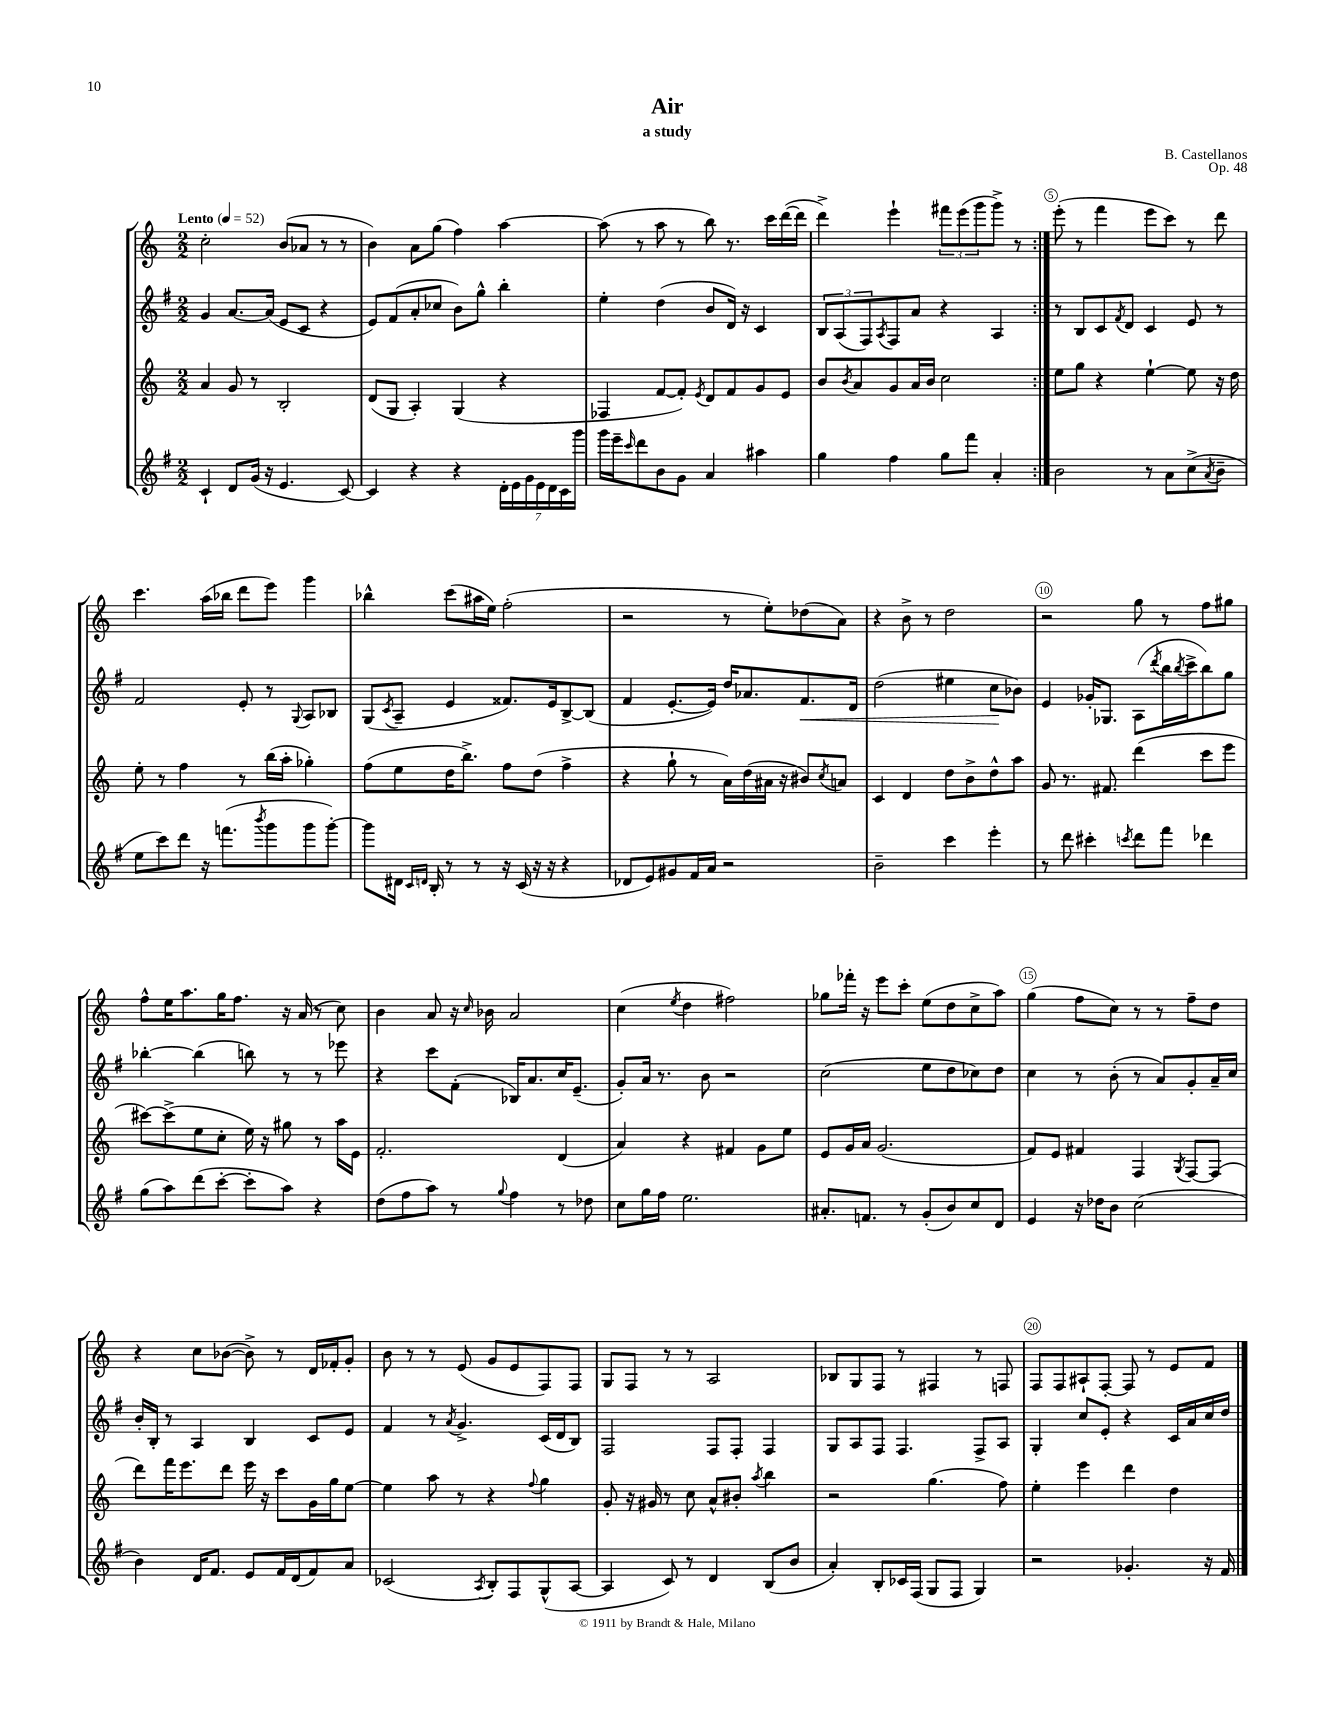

**kern	**kern	**kern	**dynam	**kern
*part4	*part3	*part2	*part2	*part1
*staff4	*staff3	*staff2	*staff2	*staff1
*clefG2	*clefG2	*clefG2	*	*clefG2
*k[f#]	*k[]	*k[f#]	*	*k[]
*M2/2	*M2/2	*M2/2	*	*M2/2
*MM52	*MM52	*MM52	*	*MM52
=1	=1	=1	=1	=1
!	!	!	!	!LO:TX:a:B:t=Lento
4c`/	4a/	4g/	.	2cc'\
8d/L	8g/	[8.a/L	.	.
(16g/Jk	8r	.	.	.
16r	.	(16a/Jk]	.	.
4.e/	2B'/	8e/L	.	(8b/L
.	.	8c/J	.	8a-X/J
.	.	4r	.	8r
[8c/)	.	.	.	8r
=2	=2	=2	=2	=2
4c/]	(8d/L	8e/L)	.	4b\)
.	8G/J	(8f#/	.	.
4r	4A'/)	8a'/	.	8a\L
.	.	8cc-X/J	.	(8gg\J
4r	(4G/	8b\L)	.	4ff\)
.	.	8gg^^\J	.	.
28d'\LL	4r	4bb'\	.	[4aa\
28e\	.	.	.	.
28g\	.	.	.	.
28e\	.	.	.	.
28d\	.	.	.	.
28c\	.	.	.	.
28ggg\JJ	.	.	.	.
=3	=3	=3	=3	=3
16ggg\LL	4F-X/	4ee'\	.	(8aa\]
16eee~\J	.	.	.	.
16qqccc/	.	.	.	.
8ddd\	.	.	.	8r
8b\	[8f/L	(4dd\	.	8aa\
8g\J	8f'/J])	.	.	8r
.	8qe/	.	.	.
4a/	8d/L	8b/L	.	8bb\)
.	8f/	16d/Jk)	.	8.r
.	.	16r	.	.
4aa#X\	8g/	4c/	.	.
.	.	.	.	16ccc\LL
.	8e/J	.	.	([16ddd\
.	.	.	.	16ddd\JJ]
=4	=4	=4	=4	=4
4gg\	8b/L	12B/L	.	4ddd^\)
.	.	(12A/	.	.
.	8qb/	.	.	.
.	8a/	.	.	.
.	.	12F#/)	.	.
.	.	8qA/	.	.
4ff#\	8g/	8F#/	.	4eee`\
.	16a/L	8a/J	.	.
.	16b/JJ	.	.	.
8gg\L	2cc\	4r	.	12fff#X\L
.	.	.	.	(12eee\
8fff#\J	.	.	.	.
.	.	.	.	12ggg\
4a'/	.	4A/	.	8ggg^\J)
.	.	.	.	8r
=5:|!	=5:|!	=5:|!	=5:|!	=5:|!
2b\	8ee\L	8r	.	(8eee'\
.	8gg\J	8B/L	.	8r
.	4r	8c/	.	4fff\
.	.	8qf#/	.	.
.	.	8d/J	.	.
8r	[4ee`\	4c/	.	8eee\L
8a\L	.	.	.	8ccc\J)
(8cc^\	8ee\]	8e/	.	8r
8qa/	.	.	.	.
8b~\J	16r	8r	.	8ddd\
.	16dd\	.	.	.
!!LO:LB:g=z
=6	=6	=6	=6	=6
8ee\L	8ee'\	2f#/	.	4.ccc\
8ccc\)	8r	.	.	.
8ddd\J	4ff\	.	.	.
16r	.	.	.	(16aa\LL
(8.fffn\L	.	.	.	16bb-X\JJ
.	8r	8e'/	.	8ddd\L
8qbbb/	.	.	.	.
8ggg\	(16bb\LL	8r	.	8eee\J)
.	16aa'\JJ	.	.	.
.	.	8qqG/	.	.
8ggg\	4gg-X'\)	8A/L	.	4ggg\
[8ggg'\J)	.	8B-X/J	.	.
=7	=7	=7	=7	=7
8ggg\L]	(8ff\L	(8G/L	.	4bb-X^^\
.	.	8qc/	.	.
16d#X\Jk	8ee\	8A~/J	.	.
16qqc/LL	.	.	.	.
16qqdn/JJ	.	.	.	.
16B'/	.	.	.	.
8r	16dd\K	4e/	.	(8ccc\L
.	8.bb^\J)	.	.	.
8r	.	.	.	16aa#X\L
.	.	.	.	16ee\JJ)
16r	8ff\L	8.f##X/L)	.	(2ff'\
(16c/	.	.	.	.
16r	(8dd\J	.	.	.
16r	.	16e/k	.	.
4r	4ff^\	[8B^/	.	.
.	.	(8B/J]	.	.
=8	=8	=8	=8	=8
8d-X/L	4r	4f#/	.	2r
8e/)	.	.	.	.
8g#X/	8gg`\	[8.e'/L	.	.
16f#/L	8r	.	.	.
16a/JJ	.	16e/Jk])	.	.
2r	16a\LL)	16dd/KL	.	8r
.	(16dd\	8.a-X/	.	.
.	16a#X\JJ	.	.	8ee'\L)
.	16r	.	.	.
!	!	!	!LO:HP:b	!
.	8b#X/L)	8.f#/	<	(8dd-X\
.	8qcc/	.	.	.
.	8an/J	.	.	8a\J)
.	.	16d/Jk	.	.
=9	=9	=9	=9	=9
2b~\	4c/	(2dd\	.	4r
.	4d/	.	.	8b^\
.	.	.	.	8r
4ccc\	8dd\L	4ee#X\	.	2dd\
.	8b^\	.	.	.
4eee'\	8dd^^\	8cc\L	.	.
.	8aa\J	8b-X\J)	[	.
=10	=10	=10	=10	=10
8r	8g/	4e/	.	2r
8ddd\	8.r	.	.	.
4ccc#X'\	.	16g-X'/KL	.	.
.	8.f#X/	8.G-X/J	.	.
8qcccn/	.	.	.	.
8ddd\L	(4ddd\	(8A\L	.	8gg\
.	.	8qddd/	.	.
8fff#\J	.	16bb\L	.	8r
.	.	8qbb/	.	.
.	.	16ccc^\J	.	.
4ddd-X\	8ccc\L	8bb\)	.	8ff\L
.	8eee\J	8gg\J	.	8gg#X\J
!!LO:LB:g=z
=11	=11	=11	=11	=11
(8gg\L	[8ccc#X\L)	[4bb-X'\	.	8ff^^\L
8aa\)	(8ccc#^\]	.	.	16ee\K
.	.	.	.	8.aa\
(8ddd\	8ee\	(4bb-\]	.	.
[8ccc'\J	8cc'\J	.	.	16gg\K
.	.	.	.	8.ff\J
8ccc'\L]	16ee\)	8bbn\)	.	.
.	16r	.	.	.
8aa\J)	8gg#X\	8r	.	16r
.	.	.	.	(16a/
4r	8r	8r	.	8r
.	16aa\LL	8eee-X\	.	8cc\)
.	16e\JJ	.	.	.
=12	=12	=12	=12	=12
(8dd\L	2.f'/	4r	.	4b\
8ff#\	.	.	.	.
8aa\J)	.	8ccc\L	.	8a/
8r	.	(8f#'\J	.	16r
.	.	.	.	16qqcc/
.	.	.	.	16b-X\
8qqgg/	.	.	.	.
4ff#\	.	16B-X/KL)	.	2a/
.	.	8.a/	.	.
8r	(4d/	16cc/K	.	.
.	.	(8.e~/J	.	.
8dd-X\	.	.	.	.
=13	=13	=13	=13	=13
8cc\L	4a/)	8g'/L)	.	(4cc\
16gg\L	.	16a/Jk	.	.
16ff#\JJ	.	8.r	.	.
.	.	.	.	8qee/
2.ee\	4r	.	.	4dd\
.	.	8b\	.	.
.	4f#X/	2r	.	2ff#X\)
.	8g\L	.	.	.
.	8ee\J	.	.	.
=14	=14	=14	=14	=14
8.a#X'/L	8e/L	(2cc\	.	8gg-X\L
.	16g/L	.	.	16fff-X'\Jk
8.fn/J	16a/JJ	.	.	16r
.	(2.g/	.	.	8eee\L
8r	.	.	.	8ccc'\J
(8g'/L	.	8ee\L	.	(8ee\L
8b/)	.	8dd\	.	8dd\
8cc/	.	8cc-X\)	.	8cc^\
8d/J	.	8dd\J	.	8aa\J)
=15	=15	=15	=15	=15
4e/	8f/L)	4cc\	.	(4gg\
.	8e/J	.	.	.
16r	4f#X/	8r	.	8ff\L
16dd-X\KL	.	.	.	.
8b\J	.	(8b'\	.	8cc\J)
(2cc\	4F/	8r	.	8r
.	.	8a/L)	.	8r
.	8qG/	.	.	.
.	[8F/L	8g'/	.	8ff~\L
.	(8F/J]	16a~/L	.	8dd\J
.	.	16cc/JJ	.	.
!!LO:LB:g=z
=16	=16	=16	=16	=16
4b\)	8ddd\L)	16b'/LL	.	4r
.	.	16B'/JJ	.	.
.	16fff\K	8r	.	.
.	8.eee\	.	.	.
16d/KL	.	4A/	.	8cc\L
8.f#/J	.	.	.	.
.	8ddd\J	.	.	([8b-X\J
8e/L	16eee\	4B/	.	8b-^\])
.	16r	.	.	.
16f#/L	8ccc\L	.	.	8r
(16d/J	.	.	.	.
8f#/)	16g\L	8c/L	.	16d/LL
.	16gg\J	.	.	16f-X'/J
8a/J	[8ee\J	8e/J	.	8g'/J
=17	=17	=17	=17	=17
(2c-X/	4ee\]	4f#/	.	8b\
.	.	.	.	8r
.	8aa\	8r	.	8r
.	.	8qa/	.	.
.	8r	4.g^/	.	(8e/
8qA/	.	.	.	.
8B'/L)	4r	.	.	8g/L
8F#/	.	.	.	8e/
.	8qqff/	.	.	.
(8G^^/	4gg\	(16c/LL	.	8F/)
.	.	16d/J	.	.
[8A/J	.	8B/J)	.	8F/J
=18	=18	=18	=18	=18
4A/]	8g'/	2F#/	.	8G/L
.	16r	.	.	8F/J
.	16g#X/	.	.	.
8c/)	8r	.	.	8r
8r	8cc\	.	.	8r
4d/	8a^^/L	8F#/L	.	2A/
.	8b#X'/J	8F#'/J	.	.
.	8qaa/	.	.	.
(8B/L	4bb\	4F#/	.	.
8b/J	.	.	.	.
=19	=19	=19	=19	=19
4a'/)	2r	8G/L	.	8B-X/L
.	.	8A/	.	8G/
8B'/L	.	8F#/J	.	8F/J
16c-X/L	.	4.F#/	.	8r
(16F#/JJ	.	.	.	.
8G/L	(4.gg\	.	.	4F#X/
8F#/J	.	.	.	.
4G/)	.	8F#^/L	.	8r
.	8ff\)	8A/J	.	8Fn/
=20	=20	=20	=20	=20
2r	4ee'\	4G'/	.	8F/L
.	.	.	.	8F/
.	4eee\	8cc/L	.	8A#X`/
.	.	8e'/J	.	[8F'/J
4.g-X'/	4ddd\	4r	.	8F/]
.	.	.	.	8r
.	4dd\	16c/LL	.	8e/L
.	.	16a/	.	.
16r	.	16cc/	.	8f/J
16f#/	.	16dd/JJ	.	.
==	==	==	==	==
*-	*-	*-	*-	*-
